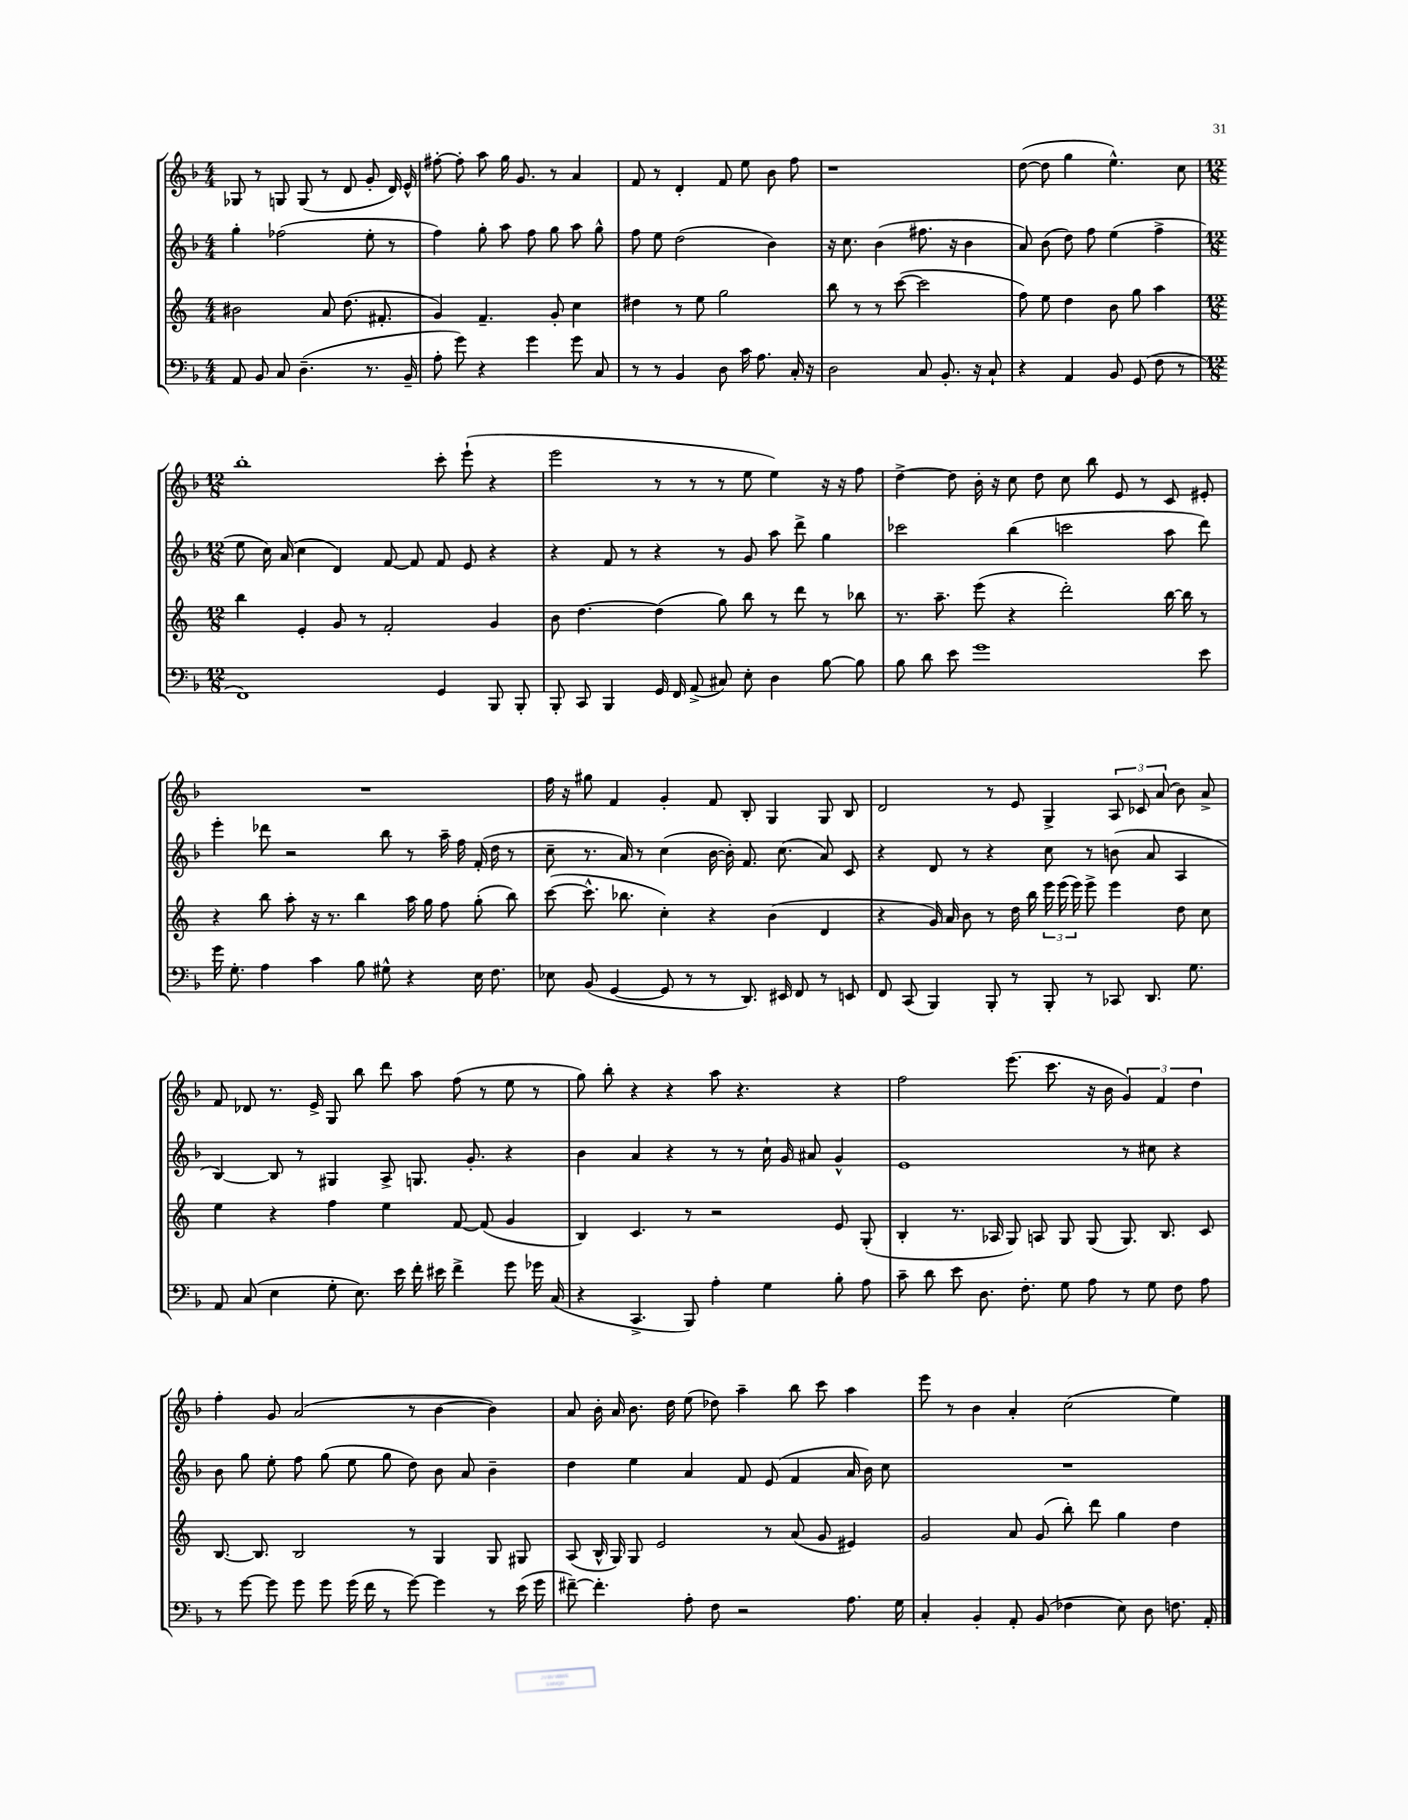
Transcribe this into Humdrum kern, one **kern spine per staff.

**kern	**kern	**kern	**kern
*staff4	*staff3	*staff2	*staff1
*clefF4	*clefG2	*clefG2	*clefG2
*k[b-]	*k[]	*k[b-]	*k[b-]
*M4/4	*M4/4	*M4/4	*M4/4
8AA	2b#	4gg'	8G-
8BB-	.	.	8r
8C	.	(2ff-	8G
(4.D~	.	.	(8G
.	8a	.	8r
.	(8.dd	.	8d
8.r	.	8ee'	8g'
.	8.f#'	.	.
.	.	8r	16d)
16BB-~	.	.	16e^^
=	=	=	=
8A'	4g)	4ff)	[8ff#'
8g)	.	.	8ff#']
4r	4.f~	8gg'	8aa
.	.	8aa	16gg
.	.	.	8.g
4g	.	8ff	.
.	8g'	8gg	8r
8g	4cc	8aa	4a
8C	.	8gg^^	.
=	=	=	=
8r	4dd#	8ff	8f
8r	.	8ee	8r
4BB-	8r	(2dd	4d'
.	8ee	.	.
8D	2gg	.	8f
16c	.	.	8ee
8.A	.	.	.
.	.	4b-)	8b-
16C'	.	.	8ff
16r	.	.	.
=	=	=	=
2D	8bb	16r	1r
.	.	8.cc	.
.	8r	.	.
.	8r	(4b-	.
.	([8ccc	.	.
8C	2ccc]	8.ff#	.
8.BB-'	.	.	.
.	.	16r	.
.	.	4b-	.
16r	.	.	.
8C`	.	.	.
=	=	=	=
4r	8ff)	8a)	([8dd
.	8ee	(8b-	8dd]
4AA	4dd	8dd)	4gg
.	.	8ff	.
8BB-	8b	(4ee	4.ee^^)
(8GG	8gg	.	.
8F	4aa	4ff^	.
8r	.	.	8cc
=	=	=	=
*M12/8	*M12/8	*M12/8	*M12/8
1FF)	4bb	8ee	1bb-'
.	.	16cc)	.
.	.	(16a	.
.	4e'	4cc	.
.	8g	4d)	.
.	8r	.	.
.	2f'	[8f	.
.	.	8f]	.
4GG	.	8f	8ccc'
.	.	8e	(8eee`
8BBB-	4g	4r	4r
8BBB-'	.	.	.
=	=	=	=
8BBB-'	8b	4r	2eee
8CC	[4.dd	.	.
4BBB-	.	8f	.
.	.	8r	.
16GG	(4dd]	4r	8r
16FF	.	.	.
(8AA^	.	.	8r
8C#)	8gg)	8r	8r
8E'	8bb	8g	8ee
4D	8r	8aa	4ee)
.	8ddd	8ddd^	.
[8B-	8r	4gg	16r
.	.	.	16r
8B-]	8bb-	.	8ff
=	=	=	=
8B-	8.r	2ccc-	[4dd^
8d	.	.	.
.	8.aa~	.	.
8e	.	.	8dd]
1g	(8eee	.	16b-'
.	.	.	16r
.	4r	(4bb-	8cc
.	.	.	8dd
.	2ddd')	2ccc	8cc
.	.	.	8bb-
.	.	.	8e
.	.	.	8r
.	[16bb	8aa	8c
.	16bb]	.	.
8e	8r	8ddd)	8e#'
=	=	=	=
16g	4r	4eee'	1.r
8.G'	.	.	.
4A	8bb	8ddd-	.
.	8aa'	2r	.
4c	16r	.	.
.	8.r	.	.
8B-	4bb	.	.
8G#^^	.	8bb-	.
4r	16aa	8r	.
.	16gg	.	.
.	8ff	16aa~	.
.	.	16ff	.
16E	(8gg'	(16f'	.
8.F	.	16dd	.
.	8bb)	8r	.
=	=	=	=
8E-	([8ccc	8cc~	16ff
.	.	.	16r
(8BB-	8.ccc^^]	8.r	8gg#
[4GG	.	.	4f
.	8.bb-	16a)	.
.	.	8r	.
8GG]	4cc')	(4cc	4g'
8r	.	.	.
8r	4r	[16b-	8f
.	.	16b-'])	.
8.DD)	.	8.f	8B-'
.	(4b	.	4G
16EE#	.	(8.cc	.
8FF	.	.	.
8r	4d	8a)	8G
8EE	.	8c	8B-
=	=	=	=
8FF	4r	4r	2d
(8CC	.	.	.
4BBB-)	16g)	8d	.
.	16a	.	.
.	8b	8r	.
8BBB-'	8r	4r	8r
8r	16dd	.	8e
.	16bb	.	.
8BBB-'	24eee	8cc	4G^
.	(24eee	.	.
.	24eee)	.	.
8r	8eee^	8r	.
8CC-	4eee	(8b	12A
.	.	.	12c-
8.DD	.	8a	.
.	.	.	(12a
.	8dd	4A	8b-)
8.G	.	.	.
.	8cc	.	8a^
=	=	=	=
8AA	4ee	[4B-)	8f
(8C	.	.	8d-
4E	4r	8B-]	8.r
.	.	8r	.
.	.	.	16e^
8G'	4ff	4G#	8G
8.E)	.	.	8bb-
.	4ee	8A^	8ddd
16e	.	.	.
16f'	.	8.G	8aa
16e#	.	.	.
4f^	[8f	.	(8ff
.	.	8.g'	.
.	(8f]	.	8r
8g	4g	4r	8ee
16g-	.	.	8r
(16C	.	.	.
=	=	=	=
4r	4B)	4b-	8gg)
.	.	.	8bb-'
4.CC^	4.c	4a	4r
.	.	4r	4r
8BBB-)	8r	.	.
4A'	2r	8r	8aa
.	.	8r	4.r
4G	.	16cc`	.
.	.	16g	.
.	.	8a#	.
8B-'	8e	4g^^	4r
8A	(8G'	.	.
=	=	=	=
8c~	4B'	1e	2ff
8d	.	.	.
8e	8.r	.	.
8.D	.	.	.
.	16A-	.	.
.	8G)	.	(8.eee
8.F'	.	.	.
.	8A	.	.
.	.	.	8.ccc
8G	8G	.	.
8A	(8G	.	16r
.	.	.	16b-
8r	8.G)	8r	6g)
8G	.	8cc#	.
.	.	.	6f
.	8.B	.	.
8F	.	4r	.
.	.	.	6dd
8A	8c	.	.
=	=	=	=
8r	[8.B	8b-	4ff'
[8g	.	8gg	.
.	8.B]	.	.
8g]	.	8ee'	8g
8g	2B	8ff	(2a
8g	.	(8gg	.
(16g	.	8ee	.
16f	.	.	.
8r	.	8gg	.
[8g)	8r	8dd)	8r
4g]	4G	8b-	[4b-
.	.	8a	.
8r	8G	4b-~	4b-])
(16e	8G#	.	.
16g	.	.	.
=	=	=	=
[8f#~)	(8A	4dd	8a
4.f#']	16B^^	.	16b-'
.	16G)	.	16a
.	8G	4ee	8.b-
.	2e	.	.
.	.	.	16dd
8A'	.	4a	(8ee
8F	.	.	8dd-)
2r	.	8f	4aa~
.	8r	(8e	.
.	(8a	4f	8bb-
.	8g	.	8ccc
8.A	4e#)	16a	4aa
.	.	16b-)	.
.	.	8cc	.
16G	.	.	.
=	=	=	=
4C'	2g	1.r	8eee
.	.	.	8r
4BB-'	.	.	4b-
8AA'	8a	.	4a'
(8BB-	(8g	.	.
4F-	8bb')	.	(2cc
.	8ddd	.	.
8E)	4gg	.	.
8D	.	.	.
8.F	4dd	.	4ee)
16AA'	.	.	.
==	==	==	==
*-	*-	*-	*-
